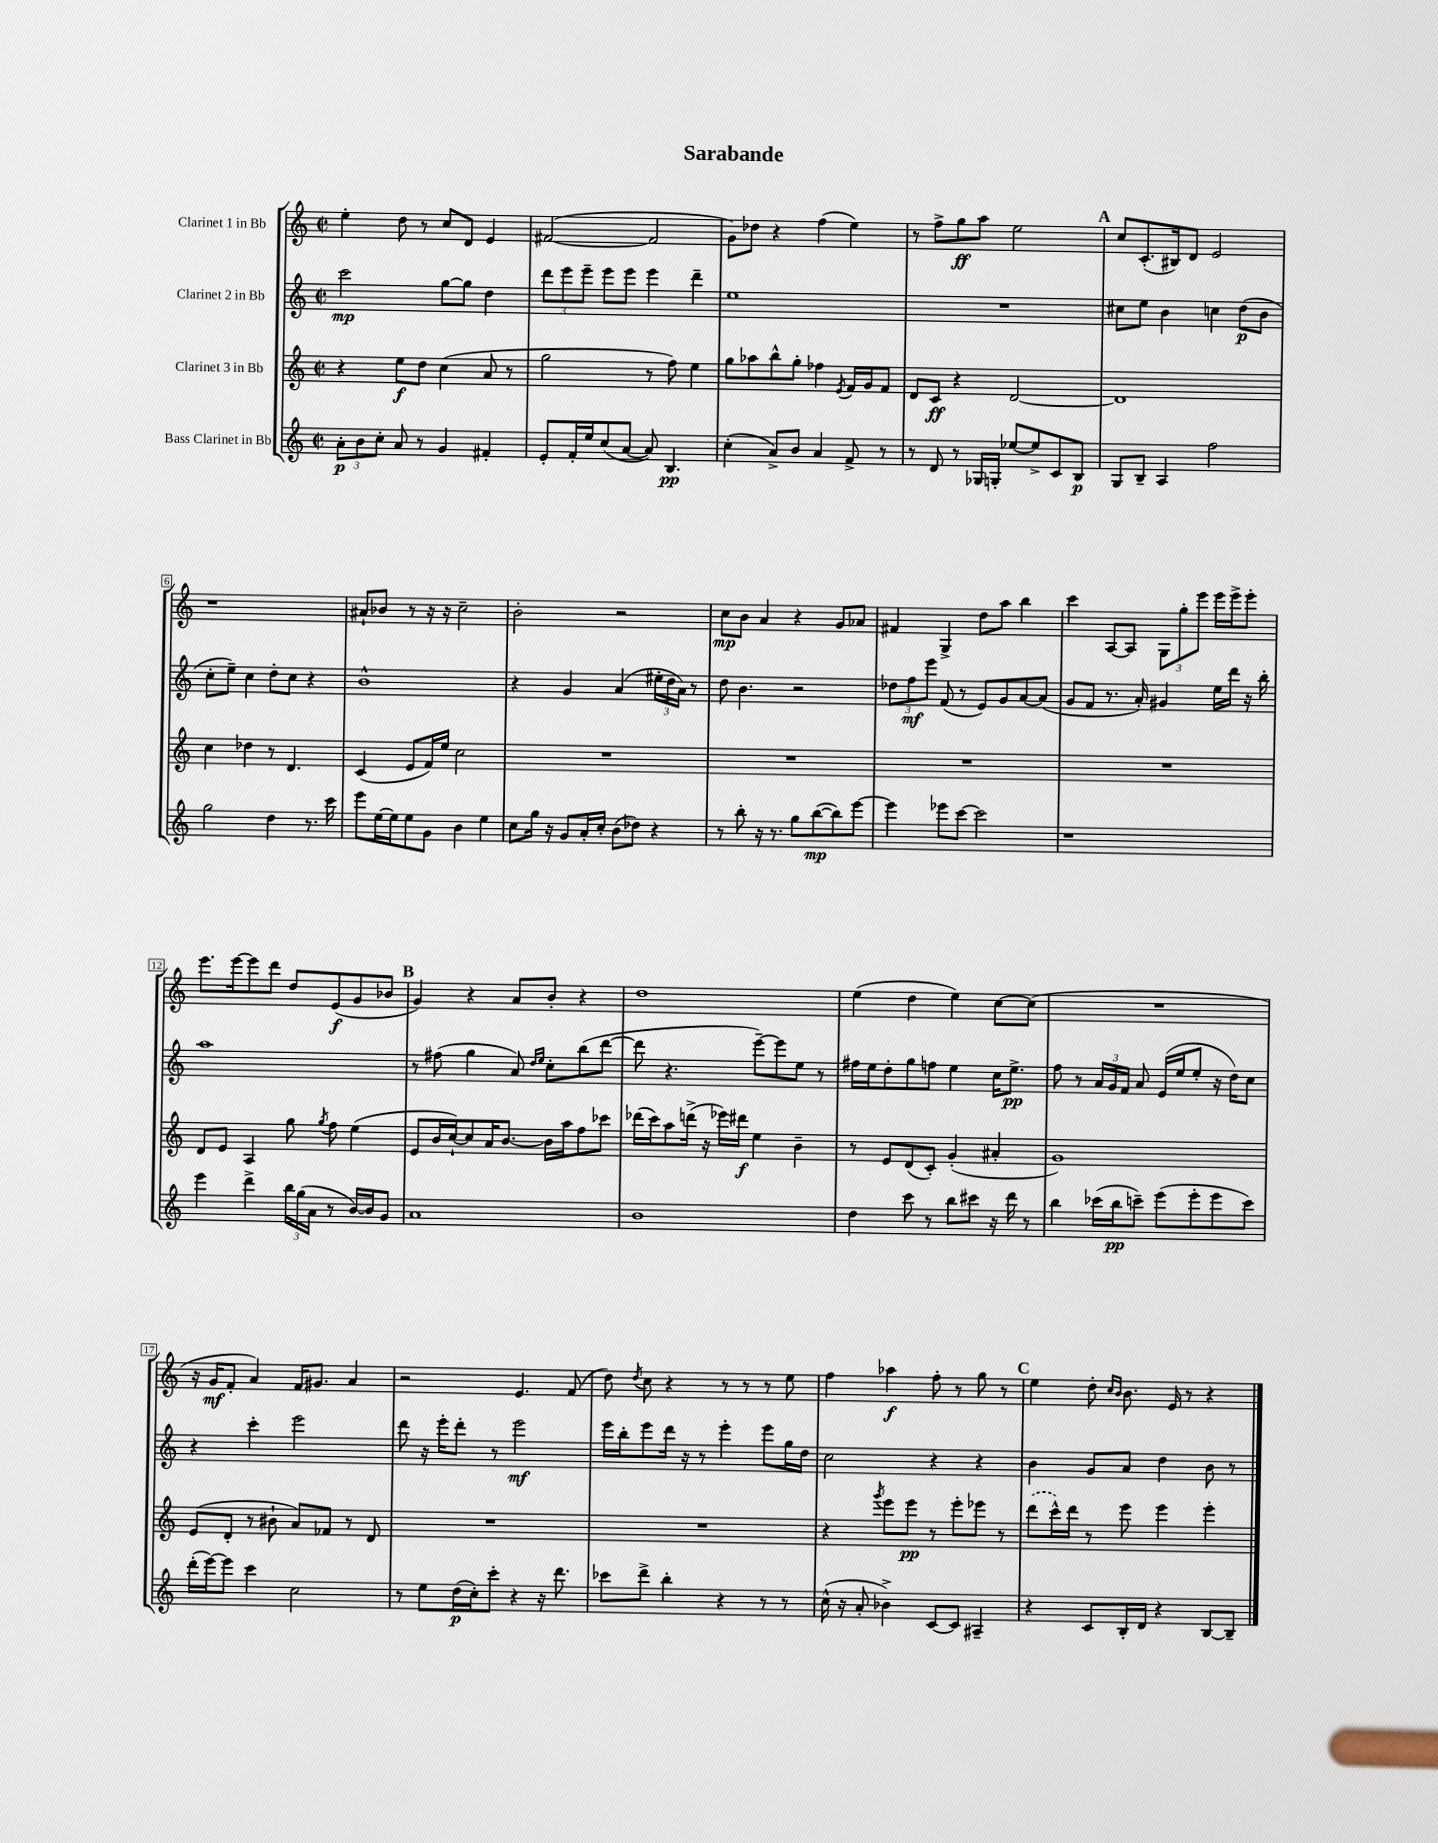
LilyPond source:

\header { title = "Sarabande" }
<<
\new StaffGroup <<
\new Staff = "s0" \with { instrumentName = "Clarinet 1 in Bb" } {
    \clef treble \key c \major \defaultTimeSignature \time 2/2
    \autoBeamOff e''4-. d''8 r8 c''8[ d'8] e'4 |
    fis'2~( fis'2 |
    g'8[) des''8] r4 f''4( e''4) |
    r8 f''8[-> g''8\ff a''8] e''2 |
    \mark \markup { \bold "A" } c''8[ c'8.-.( bis16) d'8] e'2 |
    r1 |
    ais'8[-! bes'8] r8 r16 r16 c''2-- |
    b'2-. r2 |
    c''8[\mp b'8] a'4 r4 g'8[ aes'8] |
    fis'4 g4-> d''8[ a''8] b''4 |
    c'''4 a8[~ a8] \tuplet 3/2 { g8[ g''8-. e'''8] } e'''16[ e'''16-> e'''8]-. |
    e'''8.[ e'''16~ e'''8 d'''8] d''8[ e'8\f( g'8 bes'8] |
    \mark \markup { \bold "B" } g'4) r4 a'8[ b'8]-. r4 |
    d''1 |
    e''4( d''4 e''4) c''8[~ c''8]( |
    R1 |
    r16 g'16[\mf f'8]-. a'4) f'16[ gis'8.] a'4 |
    r2 e'4. f'8( |
    d''8) \acciaccatura { d''8 } c''8 r4 r8 r8 r8 e''8 |
    f''4 aes''4\f f''8-. r8 g''8 r8 |
    \mark \markup { \bold "C" } e''4 d''8-. \grace { c''16[ b'16] } b'8. e'16 r8 r4 \bar "|." |
}
\new Staff = "s1" \with { instrumentName = "Clarinet 2 in Bb" } {
    \clef treble \key c \major \defaultTimeSignature \time 2/2
    \autoBeamOff c'''2\mp g''8[~ g''8] d''4 |
    \tuplet 3/2 { d'''8[ e'''8 e'''8]-- } e'''8[ e'''8] e'''4 d'''4-- |
    e''1 |
    R1 |
    \mark \markup { \bold "A" } cis''8[ e''8] b'4 c''4 d''8[\p( b'8] |
    c''8[-. e''8]--) c''4 d''8[-. c''8] r4 |
    b'1-^ |
    r4 g'4 a'4( \tuplet 3/2 { eis''16[-. d''16 a'16]) } r8 |
    d''8 b'4. r2 |
    \tuplet 3/2 { des''8[ f''8\mf e'''8] } f'8( r8 e'8[) g'8 a'8~ a'8]( |
    g'8[ f'8] r8. a'16-.) gis'4 e''16[ d'''16] r16 b''16-. |
    a''1 |
    \mark \markup { \bold "B" } r8 fis''8( g''4 a'8) \grace { d''16[ e''16] } c''8[-. b''8( d'''8]~ |
    d'''8 r4. e'''8[~--) e'''8 e''8] r8 |
    fis''16[ e''16 d''8-. g''8 f''8] e''4 c''16[ e''8.]->\pp |
    f''8 r8 \tuplet 3/2 { a'16[ g'16 f'16] } a'8 e'16[( e''16 e''8]-. r16 d''16[) c''8] |
    r4 c'''4-. e'''2 |
    d'''8 r16 e'''16[-. d'''8]-. r8 e'''2\mf |
    e'''16[ b''16-. e'''8 d'''16] r16 r8 e'''4-. e'''8[ g''16 d''16] |
    c''2 r4 r4 |
    \mark \markup { \bold "C" } b'4 g'8[ a'8] d''4 b'8 r8 \bar "|." |
}
\new Staff = "s2" \with { instrumentName = "Clarinet 3 in Bb" } {
    \clef treble \key c \major \defaultTimeSignature \time 2/2
    \autoBeamOff r4 e''8[\f d''8] c''4( a'8 r8 |
    g''2 r8 f''8) e''4 |
    g''8[ aes''8 b''8-^ g''8]-. fes''4 \acciaccatura { e'8 } f'16[ g'16 f'8] |
    d'8[ c'8]\ff r4 d'2~ |
    \mark \markup { \bold "A" } d'1 |
    c''4 des''4 r8 d'4. |
    c'4( e'8[ f'16) e''16] c''2 |
    R1 |
    R1 |
    R1 |
    R1 |
    d'8[ e'8] a4 g''8 \acciaccatura { g''8 } f''8 e''4( |
    \mark \markup { \bold "B" } e'8[ b'16 c''16~-!) c''8 a'16 b'8.]~ b'16[ a''16 f''8 ces'''8] |
    des'''16[( c'''16) a''8 d'''16]->( r16 ees'''16[) dis'''16]\f e''4 b'4-- |
    r8 e'8[ d'8( c'8]-.) g'4-.( ais'4-. |
    g'1) |
    e'8[( d'8]-. r8 bis'8-! a'8[) fes'8] r8 d'8 |
    R1 |
    R1 |
    r4 \acciaccatura { g'''8 } e'''8[ e'''8]\pp r8 e'''8[-. ees'''8] r8 |
    \mark \markup { \bold "C" } \once \slurDashed d'''8[( c'''16-^) d'''16] r8 e'''8 e'''4 e'''4-. \bar "|." |
}
\new Staff = "s3" \with { instrumentName = "Bass Clarinet in Bb" } {
    \clef treble \key c \major \defaultTimeSignature \time 2/2
    \autoBeamOff \tuplet 3/2 { a'8[-.\p b'8 c''8]-. } a'8 r8 g'4 fis'4-. |
    e'8[-. f'16-. e''16 c''8( a'8]~ a'8) b4.\pp |
    c''4-.( a'8[->) b'8] a'4 f'8-> r8 |
    r8 d'8 r8 ges16[ g16]-. ees''8[~ ees''8-> c'8 b8]\p |
    \mark \markup { \bold "A" } g8[ b8]-- a4 f''2 |
    g''2 d''4 r8. c'''16 |
    e'''8[ e''16~ e''16 e''8 g'8] b'4 e''4 |
    c''8[ g''16] r16 g'8[ a'16-. c''16]-. b'8[( des''8]) r4 |
    r8 b''8-. r16 r8. g''8[ b''8~\mp( b''8) e'''8]~ |
    e'''4 ees'''8[ c'''8]~ c'''2 |
    r1 |
    e'''4 d'''4-> \tuplet 3/2 { b''16[ g''16( a'16] } r8 b'16[~) b'16 g'8] |
    \mark \markup { \bold "B" } a'1 |
    b'1 |
    d''4 c'''8 r8 b''8[ cis'''8] r16 d'''16 r8 |
    b''4 ces'''16[( b''16\pp c'''8]--) e'''8[( e'''8-. e'''8 c'''8]) |
    d'''16[-.( e'''16~) e'''8] c'''4 c''2 |
    r8 e''8[ d''16\p( c''16-.) c'''8]-. r4 r16 d'''8. |
    ces'''8[ d'''8]-> b''4-. r4 r8 r8 |
    c''16-^( r16 a'8-. bes'4->) c'8[~ c'8] ais4-- |
    \mark \markup { \bold "C" } r4 c'8[ b16-. d'16] r4 b8[~ b8]-- \bar "|." |
}
>>
>>
\layout { \context { \Score \override BarNumber.stencil = #(make-stencil-boxer 0.1 0.3 ly:text-interface::print) } }
